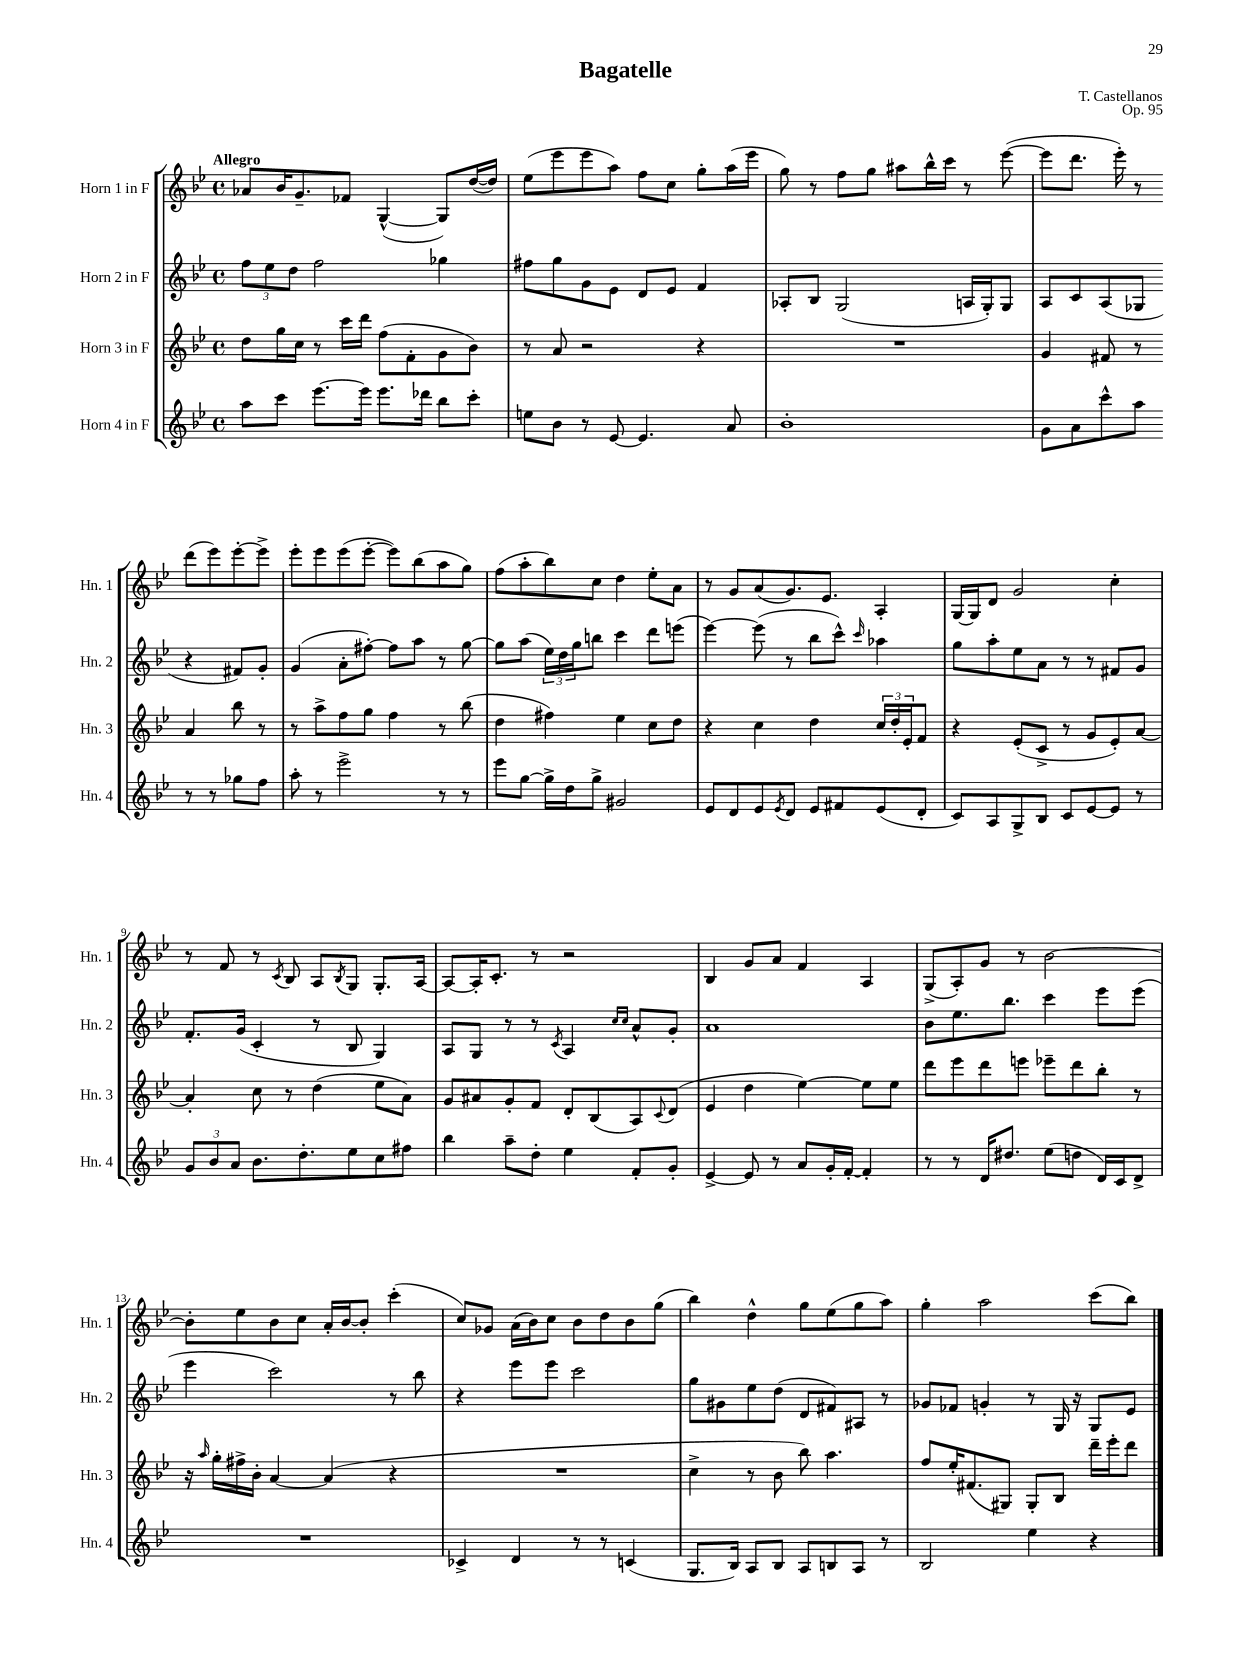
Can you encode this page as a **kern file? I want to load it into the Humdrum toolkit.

**kern	**kern	**kern	**kern
*part4	*part3	*part2	*part1
*staff4	*staff3	*staff2	*staff1
*I"Horn 4 in F	*I"Horn 3 in F	*I"Horn 2 in F	*I"Horn 1 in F
*I'Hn. 4	*I'Hn. 3	*I'Hn. 2	*I'Hn. 1
*clefG2	*clefG2	*clefG2	*clefG2
*k[b-e-]	*k[b-e-]	*k[b-e-]	*k[b-e-]
*M4/4	*M4/4	*M4/4	*M4/4
*met(c)	*met(c)	*met(c)	*met(c)
=1	=1	=1	=1
!	!	!	!LO:TX:a:B:t=Allegro
8aa\L	8dd\L	12ff\L	8a-X/L
.	.	12ee-\	.
8ccc\J	16gg\L	.	16b-/K
.	.	12dd\J	.
.	16cc\JJ	.	8.g~/
[8.eee-\L	8r	2ff\	.
.	16ccc\LL	.	8f-X/J
16eee-\Jk]	16ddd\JJ	.	.
8.eee-\L	(8ff\L	.	([4G^^/
.	8f'\	.	.
16ddd-X\Jk	.	.	.
8bb-\L	8g\	4gg-X\	8G/L])
8ccc'\J	8b-\J)	.	([16dd/L
.	.	.	16dd/JJ])
=2	=2	=2	=2
8een\L	8r	8ff#X\L	(8ee-\L
8b-\J	8a/	8gg\	8eee-\
8r	2r	8g\	8eee-\
[8e-/	.	8e-\J	8aa\J)
4.e-/]	.	8d/L	8ff\L
.	.	8e-/J	8cc\J
.	4r	4f/	8gg'\L
8a/	.	.	(16aa\L
.	.	.	16eee-\JJ
=3	=3	=3	=3
1b-'	1r	8A-X'/L	8gg\)
.	.	8B-/J	8r
.	.	(2G/	8ff\L
.	.	.	8gg\J
.	.	.	8aa#X\L
.	.	.	16bb-^^\L
.	.	.	16ccc\JJ
.	.	16An/LL	8r
.	.	16G'/J)	.
.	.	8G/J	([8eee-\
=4	=4	=4	=4
8g\L	4g/	8A/L	8eee-\L]
8a\	.	8c/	8.ddd\J
8ccc^^\	8f#X/	(8A/	.
.	.	.	16eee-'\)
8aa\J	8r	8G-X/J	8r
8r	4a/	4r	(8ddd\L
8r	.	.	8eee-\)
8gg-X\L	8bb-\	8f#X/L)	[8eee-'\
8ff\J	8r	8g'/J	8eee-^\J]
!!LO:LB:g=z
=5	=5	=5	=5
8aa'\	8r	(4g/	8eee-'\L
8r	8aa^\L	.	8eee-\
2eee-^\	8ff\	8a'\L	(8eee-\
.	8gg\J	[8ff#X'\J)	[8eee-'\J
.	4ff\	8ff#\L]	8eee-\L])
.	.	8aa\J	(8bb-\
8r	8r	8r	8aa\
8r	(8bb-\	[8gg\	8gg\J)
=6	=6	=6	=6
8eee-\L	4dd\	8gg\L]	(8ff\L
[8gg\J	.	(8aa\J	8aa'\
16gg^\LL]	4ff#X\)	24ee-\LL)	8bb-\)
.	.	24dd\	.
16dd\J	.	.	.
.	.	24gg\J	.
8gg^\J	.	8bbn\J	8cc\J
2g#X/	4ee-\	4ccc\	4dd\
.	8cc\L	8ddd\L	8ee-'\L
.	8dd\J	(8eeen\J	8a\J
=7	=7	=7	=7
8e-/L	4r	[4eee-\)	8r
8d/	.	.	8g/L
8e-/	4cc\	(8eee-\]	(8a/
8qe-/	.	.	.
8d/J	.	8r	8.g/)
8e-/L	4dd\	8bb-\L	.
.	.	.	8.e-/J
8f#X/	.	8ccc^^\J)	.
.	.	16qqccc/	.
(8e-/	24cc/LL	4aa-X\	4A'/
.	24dd'/	.	.
.	24e-'/J	.	.
8d'/J	8f/J	.	.
=8	=8	=8	=8
8c/L)	4r	8gg\L	[16G/LL
.	.	.	16G/J]
8A/	.	8aa'\	8d/J
8G^/	(8e-'/L	8ee-\	2g/
8B-/J	8c^/J	8a\J	.
8c/L	8r	8r	.
[8e-/	8g/L	8r	.
8e-/J]	8e-'/)	8f#X/L	4cc'\
8r	[8a/J	8g/J	.
!!LO:LB:g=z
=9	=9	=9	=9
12g/L	4a'/]	8.f'/L	8r
12b-/	.	.	.
.	.	.	8f/
12a/J	.	.	.
.	.	(16g/Jk	.
8.b-\L	8cc\	4c'/	8r
.	.	.	8qc/
.	8r	.	8B-/
8.dd'\	.	.	.
.	(4dd\	8r	8A/L
.	.	.	8qB-/
8ee-\	.	8B-/	8G/J
8cc\	8ee-\L	4G/)	8.G'/L
8ff#X\J	8a\J)	.	.
.	.	.	[16A/Jk
=10	=10	=10	=10
4bb-\	8g/L	8A/L	8A/L_
.	8a#X/	8G/J	16A'/K]
.	.	.	8.c'/J
8aa~\L	8g'/	8r	.
8dd'\J	8f/J	8r	8r
.	.	8qc/	.
4ee-\	8d'/L	4A/	2r
.	(8B-/	.	.
.	.	16qqcc/LL	.
.	.	16qqcc/JJ	.
8f'/L	8A/)	8a^^/L	.
.	8qqc/	.	.
8g'/J	(8d/J	8g'/J	.
=11	=11	=11	=11
[4e-^/	4e-/	1a	4B-/
8e-/]	4dd\	.	8g/L
8r	.	.	8a/J
8a/L	[4ee-\)	.	4f/
16g'/L	.	.	.
[16f'/JJ	.	.	.
4f'/]	8ee-\L]	.	4A/
.	8ee-\J	.	.
=12	=12	=12	=12
8r	8ddd\L	8b-\L	(8G^/L
8r	8eee-\	8.ee-\	8A'/)
16d/KL	8ddd\	.	8g/J
8.dd#X/J	.	8.bb-\J	.
.	8eeen\J	.	8r
(8ee-\L	8eee-X~\L	4ccc\	[2b-\
8ddn\J	8ddd\	.	.
16d/LL)	8bb-'\J	8eee-\L	.
16c/J	.	.	.
8d^/J	8r	(8eee-\J	.
!!LO:LB:g=z
=13	=13	=13	=13
1r	16r	4eee-\	8b-'\L]
.	16qqaa/	.	.
.	16gg'\LL	.	.
.	16ff#X^\	.	8ee-\
.	16b-'\JJ	.	.
.	[4a/	2ccc\)	8b-\
.	.	.	8cc\J
.	(4a/]	.	16a'/LL
.	.	.	[16b-/J
.	.	.	8b-'/J]
.	4r	8r	(4ccc'\
.	.	8bb-\	.
=14	=14	=14	=14
4c-X^/	1r	4r	8cc/L)
.	.	.	8g-X/J
4d/	.	8eee-\L	(16a\LL
.	.	.	16b-\J)
.	.	8eee-\J	8cc\J
8r	.	2ccc\	8b-\L
8r	.	.	8dd\
(4cn/	.	.	8b-\
.	.	.	(8gg\J
=15	=15	=15	=15
8.G/L	4cc^\	8gg\L	4bb-\)
.	.	8g#X\	.
16B-/Jk)	.	.	.
8A/L	8r	8ee-\	4dd^^\
8B-/J	8b-\	(8dd\J	.
8A/L	8bb-\)	8d/L	8gg\L
8Bn/	4.aa\	8f#X/)	(8ee-\
8A/J	.	8A#X/J	8gg\
8r	.	8r	8aa\J)
=16	=16	=16	=16
2B-/	8ff/L	8g-X/L	4gg'\
.	16ee-'/K	8f-X/J	.
.	(8.f#X/	.	.
.	.	4gn'/	2aa\
.	8G#X/J)	.	.
4ee-\	8G#'/L	8r	.
.	8B-/J	16G/	.
.	.	16r	.
4r	16ddd~\LL	8G/L	(8ccc\L
.	16eee-'\J	.	.
.	8ddd\J	8e-/J	8bb-\J)
==	==	==	==
*-	*-	*-	*-
